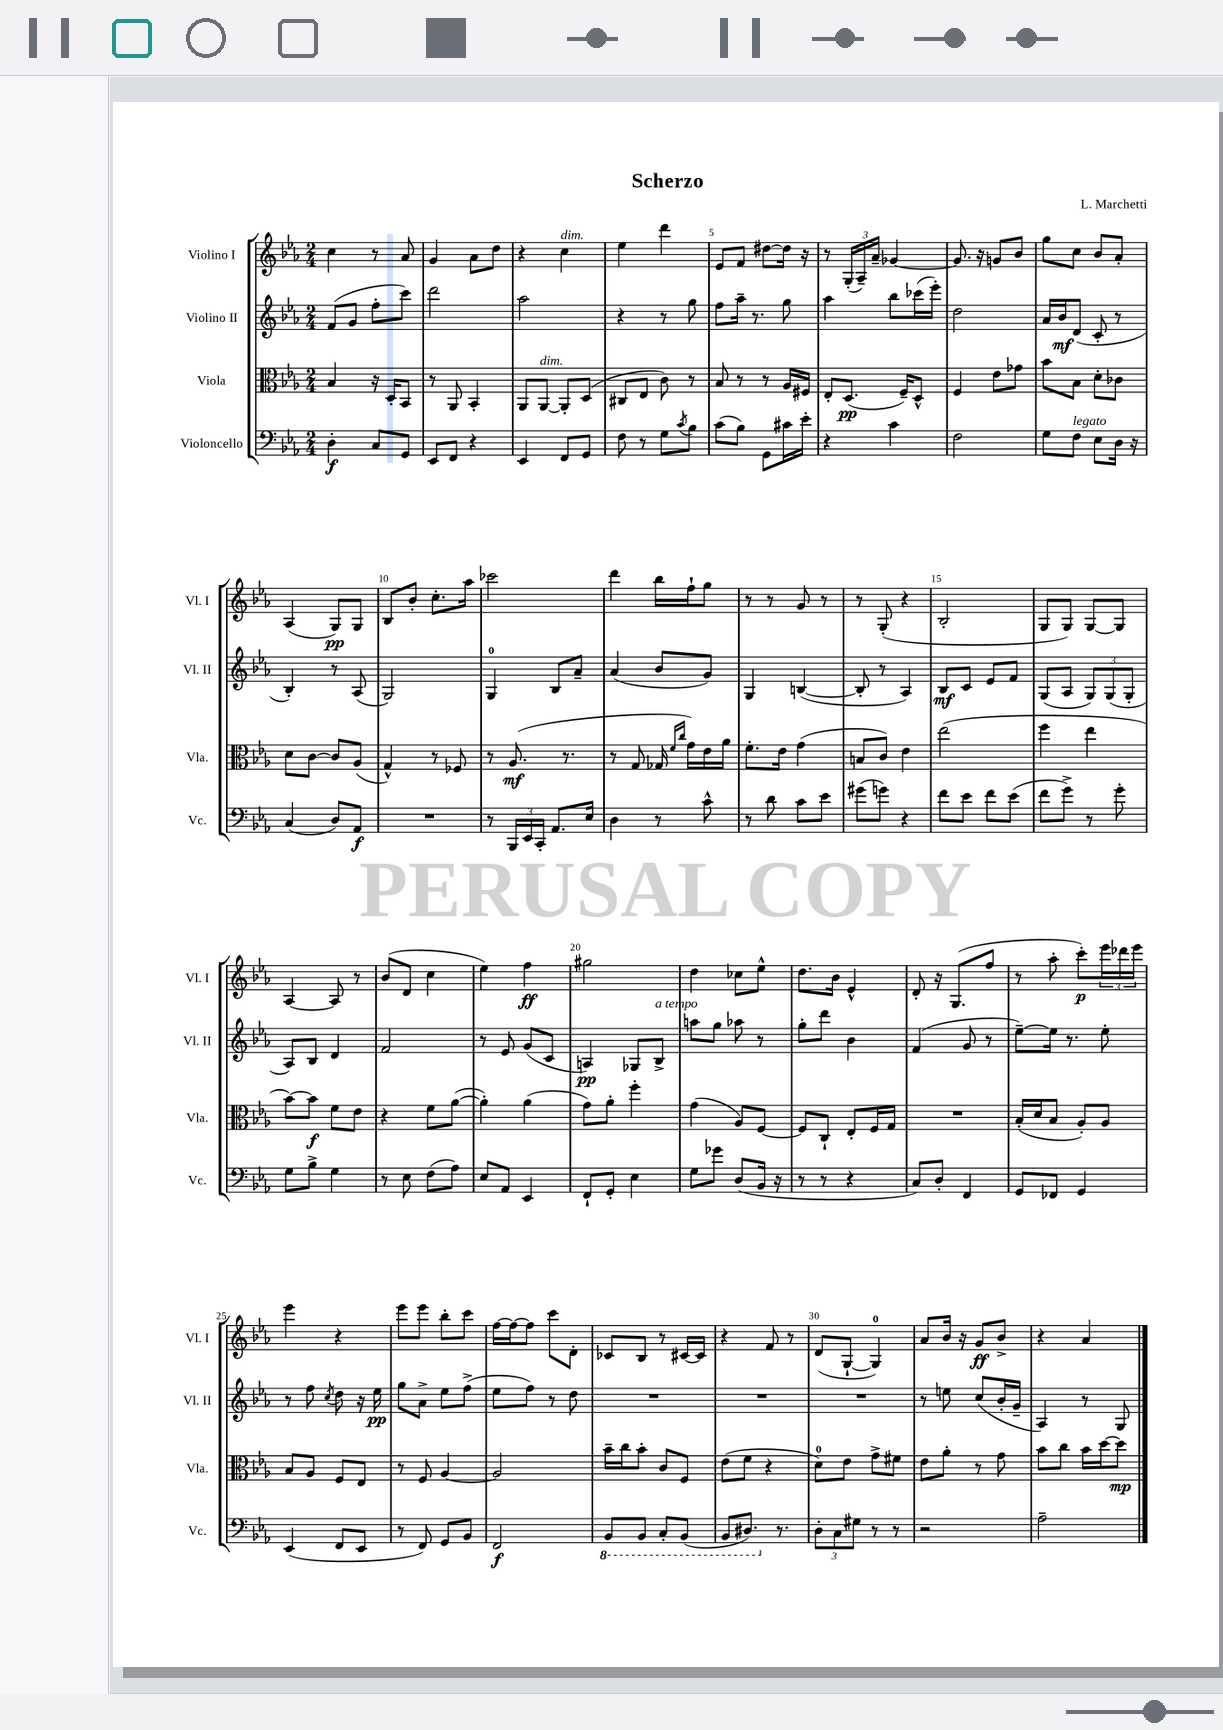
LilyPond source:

\header { title = "Scherzo" composer = "L. Marchetti" }
<<
\new StaffGroup <<
\new Staff = "s0" \with { instrumentName = "Violino I" shortInstrumentName = "Vl. I" } {
    \clef treble \key ees \major \numericTimeSignature \time 2/4
    c''4 r8 aes'8 |
    g'4 aes'8 d''8 |
    r4 c''4^\markup { \italic "dim." } |
    ees''4 d'''4 |
    ees'8 f'8 dis''8~ dis''16 r16 |
    r8 \tuplet 3/2 { g16-.( aes16--) aes'16-- } ges'4~ |
    ges'8. r16 g'8 bes'8 |
    g''8 c''8 bes'8 aes'8-. |
    aes4( g8\pp) g8 |
    bes8 bes'8-. c''8.-. aes''16 |
    ces'''2 |
    d'''4 bes''16 f''16-! g''8 |
    r8 r8 g'8 r8 |
    r8 g8-.( r4 |
    bes2-. |
    g8 g8) g8~ g8 |
    aes4~ aes8 r8 |
    bes'8( d'8 c''4 |
    ees''4) f''4\ff |
    gis''2 |
    d''4 ces''8 ees''8-^ |
    d''8. bes'16 ees'4-^ |
    d'8-. r16 g8.( f''8 |
    r8 aes''8-. c'''8-.\p) \tuplet 3/2 { ees'''16 des'''16 ees'''16 } |
    ees'''4 r4 |
    ees'''8 ees'''8 bes''8-. c'''8 |
    f''16~ f''16~ f''8 c'''8 d'8-. |
    ces'8 bes8 r8 cis'16~ cis'16 |
    r4 f'8 r8 |
    d'8( g8~-! g4-0) |
    aes'8 bes'16 r16 g'8\ff bes'8-> |
    r4 aes'4 \bar "|." |
}
\new Staff = "s1" \with { instrumentName = "Violino II" shortInstrumentName = "Vl. II" } {
    \clef treble \key ees \major \numericTimeSignature \time 2/4
    f'8( g'8 f''8-. c'''8) |
    d'''2 |
    aes''2 |
    r4 r8 g''8 |
    f''8 aes''16-- r8. g''8 |
    aes''4 bes''8 ces'''16( ees'''16-.) |
    d''2 |
    aes'16 bes'16\mf d'8( c'8-. r8 |
    bes4-.) r8 aes8( |
    g2) |
    g4-0 bes8 aes'8-- |
    aes'4( bes'8 g'8) |
    g4 b4~( |
    b8-. r8 aes4) |
    bes8\mf c'8 ees'8 f'8 |
    g8( aes8 \tuplet 3/2 { g8) g8( g8-. } |
    aes8) bes8 d'4 |
    f'2 |
    r8 ees'8 g'8( c'8 |
    a4\pp) ges8 bes8->^\markup { \italic "a tempo" } |
    a''8 g''8 aes''8 r8 |
    g''8-. d'''8 bes'4 |
    f'4( g'8 r8 |
    ees''8~--) ees''16 r8. ees''8-. |
    r8 f''8 \acciaccatura { c''8 } d''8 r16 ees''16\pp |
    g''8 aes'8-> ees''8 f''8->( |
    ees''8 f''8) r8 d''8 |
    R2 |
    R2 |
    R2 |
    r8 e''8 c''8( bes'16-. g'16-- |
    aes4) r8 g8 \bar "|." |
}
\new Staff = "s2" \with { instrumentName = "Viola" shortInstrumentName = "Vla." } {
    \clef alto \key ees \major \numericTimeSignature \time 2/4
    bes4 r16 d16-. bes,8 |
    r8 aes,8 bes,4-. |
    aes,8 aes,8~^\markup { \italic "dim." } aes,8-. d8( |
    cis8 ees8 c'8) r8 |
    bes8 r8 r8 aes16 fis16 |
    ees8-. d8.\pp( f16--) d8-^ |
    f4 ees'8 ges'8 |
    bes'8 bes8 d'8-. ces'8 |
    d'8 c'8~ c'8 aes8( |
    g4-^) r8 fes8 |
    r8 aes8.\mf( r8. |
    r8 g8 ges16 \grace { f'16 c''16 } g'16) ees'16 aes'16 |
    f'8.-. ees'16 g'4( |
    b8 c'8) ees'4 |
    ees''2( |
    f''4 ees''4 |
    bes'8~) bes'8\f f'8 ees'8 |
    r4 f'8 aes'8~( |
    aes'4-.) aes'4( |
    g'8) aes'8-. f''4-. |
    g'4( aes8) f8~ |
    f8 c8-! ees8-. f16 g16 |
    R2 |
    bes16-.( d'16 bes8 aes8-.) aes8 |
    bes8 aes8 f8 ees8 |
    r8 f8 aes4~ |
    aes2 |
    bes'16-- c''16 bes'8-. c'8 f8 |
    ees'8( f'8 r4 |
    d'8-0) ees'8 g'8-> fis'8 |
    ees'8 aes'8-. r8 g'8 |
    bes'8 c''8 bes'16 d''16~ d''8\mp \bar "|." |
}
\new Staff = "s3" \with { instrumentName = "Violoncello" shortInstrumentName = "Vc." } {
    \clef bass \key ees \major \numericTimeSignature \time 2/4
    d4-.\f c8 g,8 |
    ees,8 f,8 r4 |
    ees,4 f,8 g,8 |
    f8 r8 g8 \acciaccatura { c'8 } bes8 |
    c'8( bes8) g,8 cis'16 ees'16-. |
    r4 c'4 |
    f2 |
    g8 f8^\markup { \italic "legato" } ees8 d16 r16 |
    c4( d8) aes,8\f |
    R2 |
    r8 \tuplet 3/2 { bes,,16 ees,16 c,16-. } aes,8. ees16 |
    d4 r8 c'8-^ |
    r8 d'8 c'8 ees'8 |
    gis'8( g'8) r4 |
    f'8 ees'8 f'8 ees'8( |
    f'8 g'8->) r8 g'8-. |
    g8 bes8-> g4 |
    r8 ees8 f8( aes8) |
    ees8 aes,8 ees,4 |
    f,8-! g,8-. ees4 |
    g8 ges'8 d8( bes,16 r16 |
    r8 r8 r4 |
    c8) d8-. f,4 |
    g,8 fes,8 g,4 |
    ees,4( f,8 ees,8 |
    r8 f,8) g,8 bes,8 |
    f,2\f |
    \ottava #-1 bes,,8 bes,,8 c,8-. bes,,8( |
    bes,,8 dis,8.) \ottava #0 r8. |
    \tuplet 3/2 { d8-. c8 gis8 } r8 r8 |
    r2 |
    aes2-- \bar "|." |
}
>>
>>
\layout { \context { \Score \override BarNumber.break-visibility = ##(#f #t #t) barNumberVisibility = #(every-nth-bar-number-visible 5) } }
